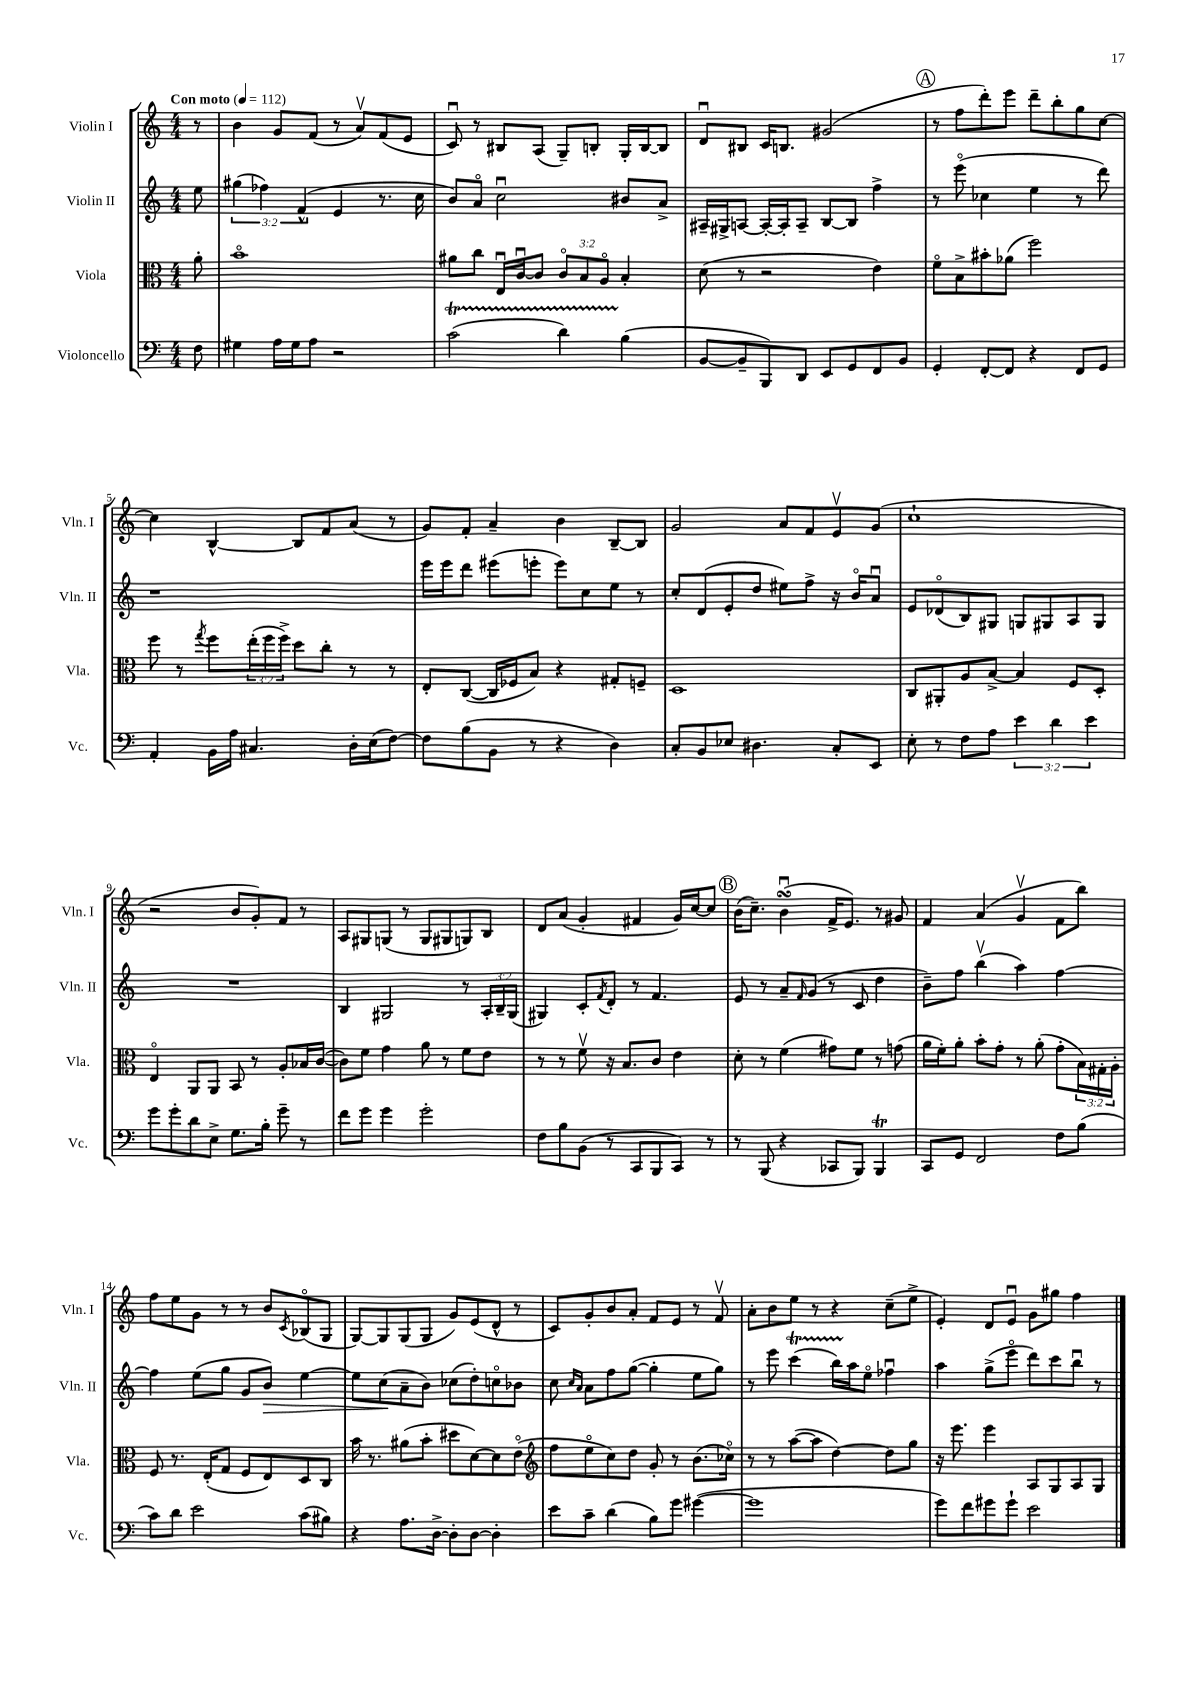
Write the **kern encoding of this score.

**kern	**kern	**kern	**kern
*staff4	*staff3	*staff2	*staff1
*clefF4	*clefC3	*clefG2	*clefG2
*k[]	*k[]	*k[]	*k[]
*M4/4	*M4/4	*M4/4	*M4/4
*MM112	*MM112	*MM112	*MM112
8F	8a'	8ee	8r
=	=	=	=
4G#	1bo	(6gg#	4b
.	.	6ff-)	.
16A	.	.	8g
16G#	.	.	.
.	.	(6f^^	.
8A	.	.	(8f
2r	.	4e	8r
.	.	.	8av)
.	.	8.r	(8f
.	.	.	8e
.	.	16cc	.
=	=	=	=
(2c	8a#	8b)	8cu)
.	8cc	8ao	8r
.	16Eu	2ccu	8B#
.	[16cu	.	.
.	8c]	.	(8A
4d)	12co	.	8G~)
.	12B	.	.
.	.	.	8B'
.	12Ao	.	.
(4B	4B'	8b#	16G'
.	.	.	[16B
.	.	8a^	8B]
=	=	=	=
[8BB	(8d	16A#~	8du
.	.	16G#^	.
8BB~]	8r	[8A	8B#
8BBB)	2r	16A'_	16c
.	.	16A']	8.B
8DD	.	8A~	.
8EE	.	[8B	(2g#
8GG	.	8B]	.
8FF	4e)	4ff^	.
8BB	.	.	.
=	=	=	=
4GG'	8fo	8r	8r
.	8B^	(8eeeo	8ff
[8FF'	8b#'	4cc-	8ddd')
8FF]	(8a-	.	8eee
4r	2ff)	4ee	8ddd~
.	.	.	8bb'
8FF	.	8r	8gg
8GG	.	8ddd)	[8cc
=	=	=	=
4AA'	8ff	1r	4cc]
.	8r	.	.
.	8qgg	.	.
16BB	8ff	.	[4B^^
16A	.	.	.
4.C#	(24ee'	.	.
.	24ff	.	.
.	24ff^)	.	.
.	8dd	.	8B]
.	8cc'	.	8f
16D'	8r	.	(8a
(16E	.	.	.
[8F)	8r	.	8r
=	=	=	=
8F]	8E'	16eee	8g)
.	.	16eee	.
(8B	([8C	8ddd	8f'
8BB	16C]	(8eee#	4a~
.	16F-	.	.
8r	8B)	8eee'	.
4r	4r	8eee)	4b
.	.	8cc	.
4D)	8G#'	8ee	[8B~
.	8F~	8r	8B]
=	=	=	=
8C'	1D	8cc'	2g
8BB	.	(8d	.
8E-	.	8e'	.
4.D#	.	8dd	.
.	.	8ee#)	8a
.	.	8ff^	8f
8C'	.	16r	8ev
.	.	16bo	.
8EE	.	8au	(8g
=	=	=	=
8E'	8C	8e	1cc`
8r	8AA#'	(8d-o	.
8F	8A	8B)	.
8A	[8B^	8G#	.
6e	4B]	8G	.
.	.	8G#	.
6d	.	.	.
.	8F	8A	.
6e	.	.	.
.	8D'	8G#	.
=	=	=	=
8g	4Eo	1r	2r
8g'	.	.	.
8d	8AA	.	.
8E^	8AA	.	.
8.G	8BB	.	8b
.	8r	.	8g')
16B'	.	.	.
8g~	8A'	.	8f
8r	16B-	.	8r
.	([16c	.	.
=	=	=	=
8f	8c])	4B	8A
8g	8f	.	8G#
4g	4g	2G#	(8G
.	.	.	8r
2g'	8a	.	8G
.	8r	.	8G#
.	8f	8r	8G)
.	8e	24A'	8B
.	.	24B~	.
.	.	(24G#	.
=	=	=	=
8F	8r	4G#)	8d
8B	8r	.	(8a
(8BB	8fv	8c'	4g'
.	.	8qf	.
8r	16r	8d'	.
.	8.B	.	.
8CC	.	8r	4f#
8BBB	8c	4.f	.
8CC)	4e	.	16g)
.	.	.	[16cc
8r	.	.	8cc]
=	=	=	=
8r	8d'	8e	(16b
.	.	.	8.cc~)
(8BBB	8r	8r	.
4r	(4f	8a~	(4bu
.	.	16qqf	.
.	.	(8g	.
8CC-	8g#)	8r	16f^
.	.	.	8.e)
8BBB)	8f	8c	.
4BBB	8r	4dd	8r
.	(8g	.	8g#
=	=	=	=
8CC	16a	8b~)	4f
.	16f')	.	.
8GG	8a'	8ff	.
2FF	8b'	(4bbv	(4a
.	8g'	.	.
.	8r	4aa)	4gv
.	(8a'	.	.
8F	8g'	[4ff	8f
(8B	24B)	.	8bb)
.	24G#'	.	.
.	24A'	.	.
=	=	=	=
8c)	8F	4ff]	8ff
8d	8.r	.	8ee
2e	.	(8ee	8g
.	(16E'	.	.
.	8G	8gg	8r
.	8F	8g	8r
.	8E)	8b)	8b
.	.	.	8qc
(8c	8D	[4ee	(8B-o
8B#)	8C	.	8G
=	=	=	=
4r	16b	8ee]	[8G)
.	8.r	.	.
.	.	(8cc	8G]
8.A	(8a#	8a~	(8G
.	8b'	8b)	8G
[16D^	.	.	.
8D']	8dd#	(8cc-	8g)
[8D	[8d)	8dd')	(8e
4D']	8d]	8cco	8d^^
.	(8eo	8b-	8r
=	=	=	=
*	*clefG2	*	*
8e	8ff	8cc	8c)
.	.	16qqcc	.
.	.	16qqa	.
8c~	8eeo	8a	8g'
(4d	8cc)	8ff	8b
.	8dd	([8gg	8a'
8B)	8g'	4gg']	8f
8g	8r	.	8e
([4g#	(8.b	8ee	8r
.	.	8gg)	8fv
.	16cc-o)	.	.
=	=	=	=
1g#]	8r	8r	8a'
.	8r	8eee	8b
.	([8aa	(4ccc	8ee
.	8aa]	.	8r
.	[4dd)	16bb)	4r
.	.	16aa	.
.	.	8eeo	.
.	8dd]	4ff-u	(8cc~
.	8gg	.	8ee^
=	=	=	=
8g)	16r	4aa	4e')
.	8.eee	.	.
8f	.	.	.
8g#	4eee	(8gg^	8d
8g#`	.	8eeeo	8eu
2e	8A	8ddd)	8g
.	8G	8ccc	8gg#
.	8A	8bbu	4ff
.	8G	8r	.
==	==	==	==
*-	*-	*-	*-
